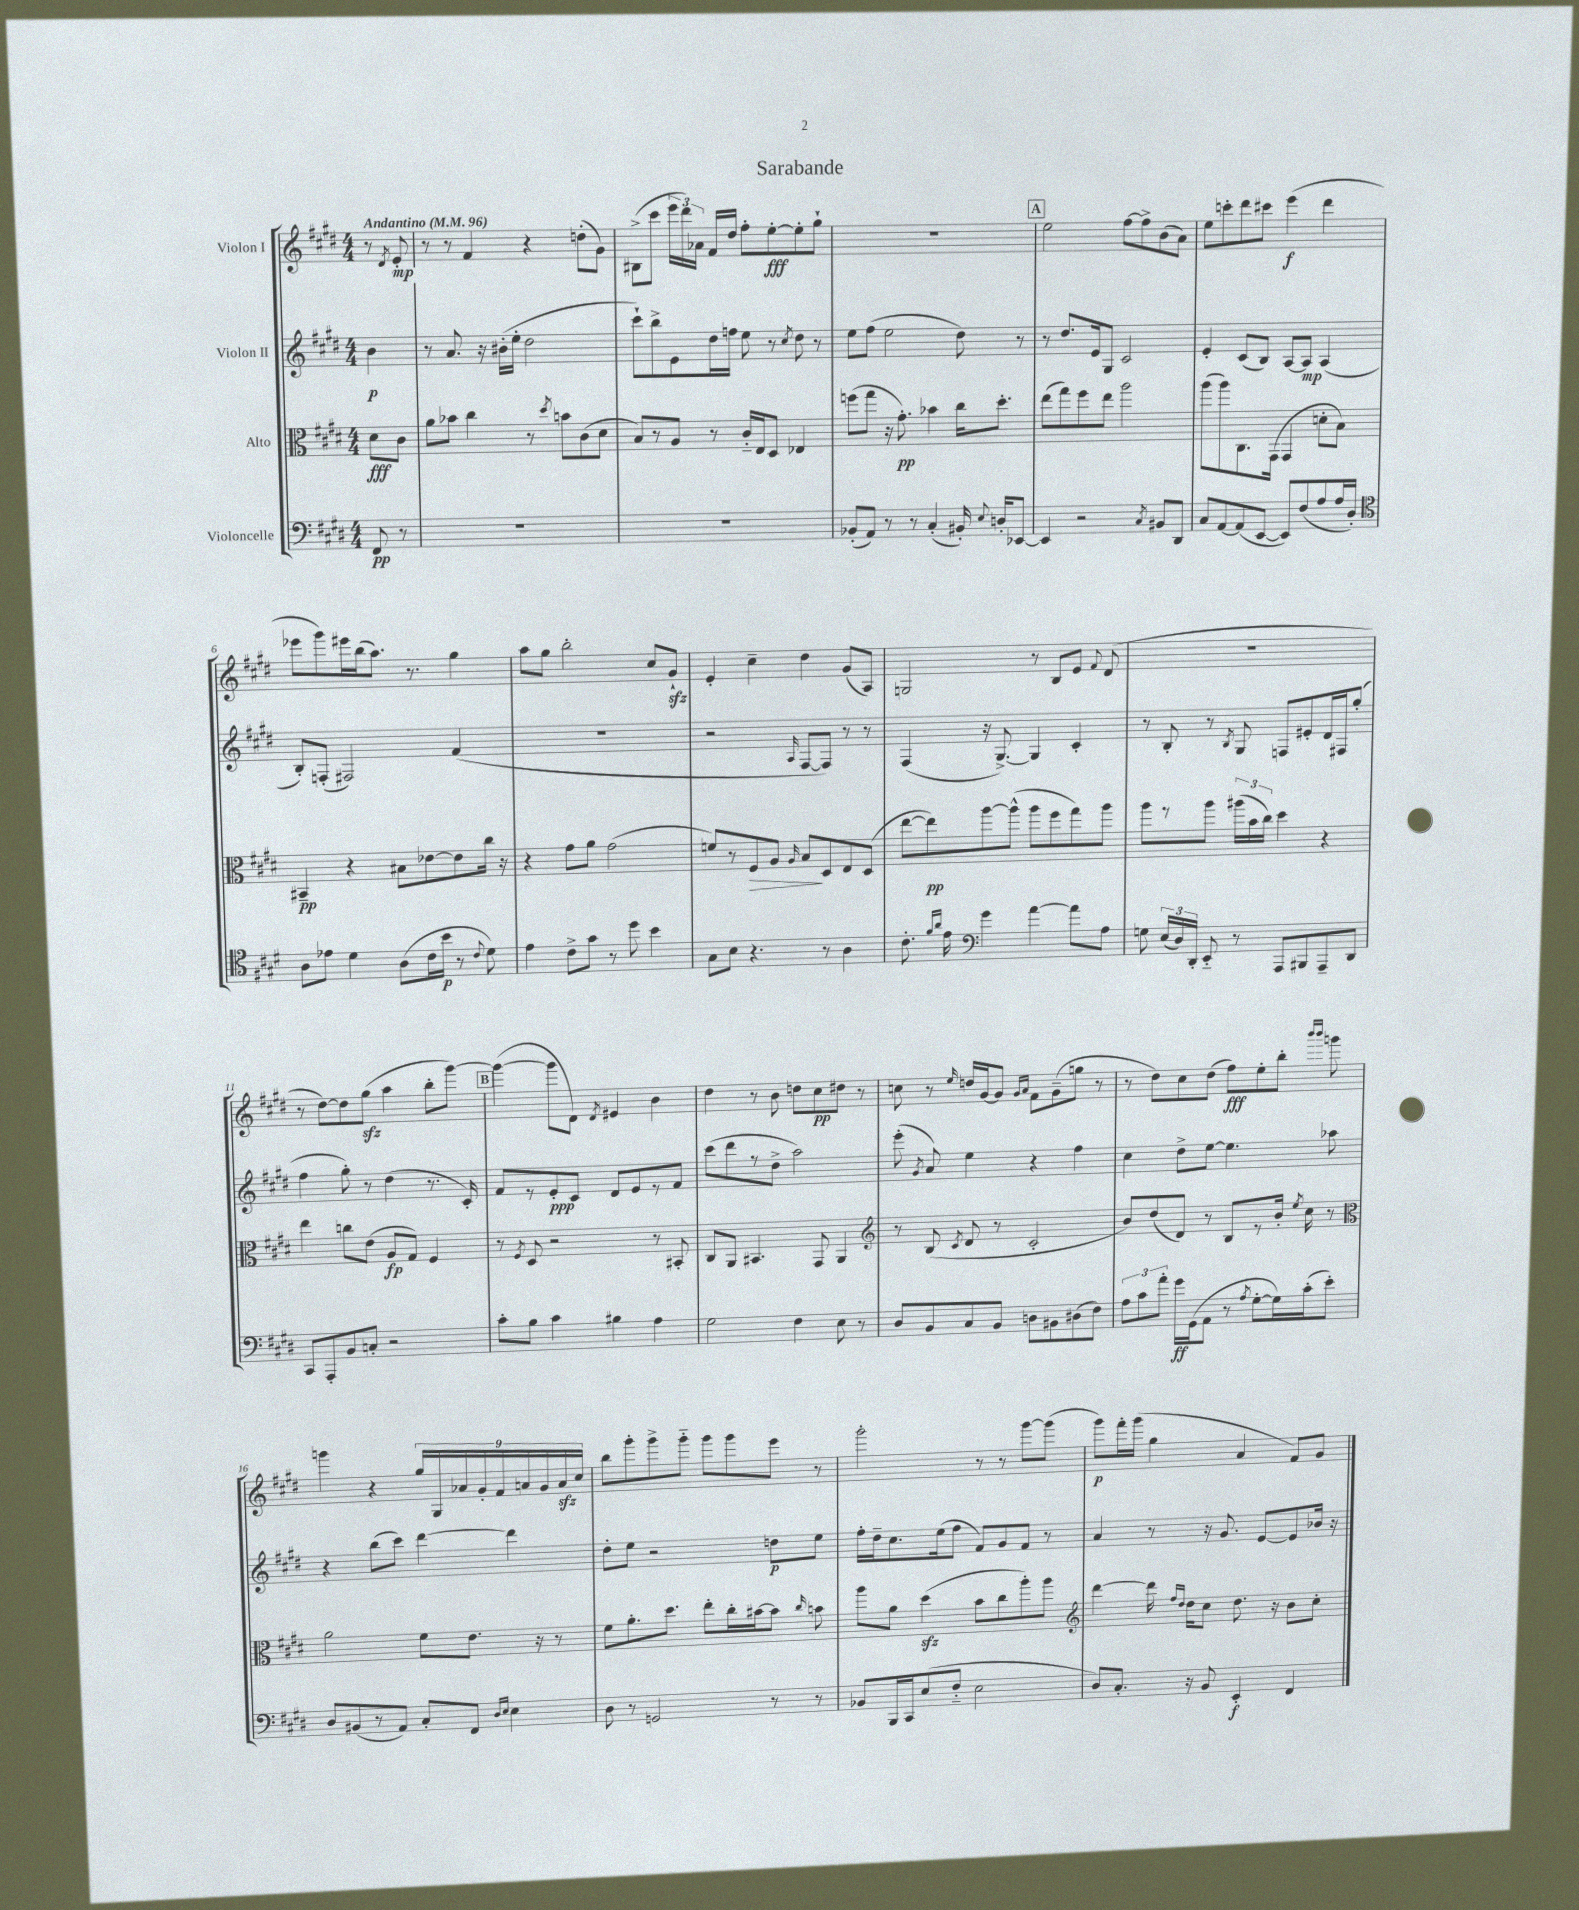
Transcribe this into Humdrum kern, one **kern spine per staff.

**kern	**kern	**kern	**kern
*staff4	*staff3	*staff2	*staff1
*clefF4	*clefC3	*clefG2	*clefG2
*k[f#c#g#d#]	*k[f#c#g#d#]	*k[f#c#g#d#]	*k[f#c#g#d#]
*M4/4	*M4/4	*M4/4	*M4/4
*MM96	*MM96	*MM96	*MM96
8FF#/	8d#\L	4b\	8r
.	.	.	8qd#/
8r	8c#\J	.	8e'/
=	=	=	=
1r	8a\L	8r	8r
.	8b-\J	8.a/	8r
.	4cc#\	.	4f#/
.	.	16r	.
.	.	(16b#'\LL	.
.	.	16ee'\JJ	.
.	8r	2dd#\	4r
.	8qdd#/	.	.
.	8b\L	.	.
.	(8c#\	.	(8dd'\L
.	8d#\J	.	8g#\J)
=	=	=	=
1r	8B/L)	8ccc#`\L)	(8B#^\L
.	8r	8bb^\	8ccc#\J
.	8A/J	8e\	24eee\LL
.	.	.	24ddd#\)
.	.	.	24a-\JJ
.	8r	16dd#\L	16f#/LL
.	.	16ff\JJ	16dd#/JJ
.	16c#'~/LL	8ee\	8ff#'\L
.	16E/J	.	.
.	8D#/J	8r	[8ee'\
.	.	8qcc#/	.
.	4E-/	8dd#\	8ee'\]
.	.	8r	8gg#`\J
=	=	=	=
(8BB-'/L	(8ff\L	8ee\L	1r
8AA/J)	8gg#\J	(8ff#\J	.
8r	16r	2ee\	.
.	8.g#'\)	.	.
8r	.	.	.
(4C#'/	4b-\	.	.
16BB#'/)	16cc#\LK	8dd#\)	.
8qqE/	.	.	.
16D'/LK	8.dd#'\J	.	.
[8EE-/J	.	8r	.
=	=	=	=
4EE-/]	(8ee\L	8r	2ee\
.	8gg#\)	8.dd#/L	.
2r	8ff#\	.	.
.	.	16e/k	.
.	8ee\J	8G#/J	.
.	2aa\	2c#/	[8ff#\L
.	.	.	8ff#^\]
8qC#/	.	.	.
8BB#/L	.	.	(8b\
8DD#/J	.	.	8a\J)
=	=	=	=
8C#/L	(8aa\L	4e'/	8ee\L
[8AA/	8aa\)	.	8ccc'\
(8AA/]	8.C#\	(8c#/L	8ddd#\
[8EE/J	.	8B/J)	8ccc#\J
.	(16GG#\Jk	.	.
8EE/]L)	4GG#/	[8A/L	(4eee\
(8F#/	.	8A/]J	.
8A/	8d'\L	(4A/	4ddd#\
16A/L	8B\J)	.	.
16D#'/JJ)	.	.	.
=	=	=	=
*clefC4	*	*	*
8A\L	4BB#~/	8B'/L)	8eee-\L
8e-\J	.	(8F'/J	8ggg#\)
4d#\	4r	2F#/)	16eee#\L
.	.	.	(16bb\J
.	.	.	8.aa\J)
(8A\L	8B#\L	.	.
.	.	.	8.r
16c#\L	[8e-\	.	.
16b\JJ	.	.	.
8r	8e-\]	(4f#/	4gg#\
8qqc#/	.	.	.
8d#\)	16cc#\Jk	.	.
.	16r	.	.
=	=	=	=
4e\	4r	1r	8aa\L
.	.	.	8gg#\J
8c#^\L	8g#\L	.	2bb'\
8g#\J	8a\J	.	.
8r	(2g#\	.	.
8dd#\	.	.	.
4b\	.	.	8cc#/L
.	.	.	8g#`/J
=	=	=	=
8G#\L	8f/L)	2r	4e'/
8B\J	8r	.	.
4.r	8F#/	.	4cc#~\
.	8A/J	.	.
.	16qqA/	16qqA/	.
.	8B/L	[8F#/L	4dd#\
8r	8D#/	8F#/]J)	.
4A\	8E/	8r	(8g#/L
.	(8D#/J	8r	8A/J)
=	=	=	=
8.c#'\	[8ee\L	(4F#/	2G/
.	8ee\])	.	.
16qqf#/LL	.	.	.
16qqa/JJ	.	.	.
16e\	.	.	.
*clefF4	*	*	*
4g#\	[8aa\	16r	.
.	.	[8.G#^/)	.
.	(8aa^^\]J	.	.
[4a\	8aa\L	4G#/]	8r
.	8ff#\	.	8B/L
8a\]L	8gg#\)	4c#'/	8e/J
.	.	.	8qqf#/
8A\J	8aa\J	.	(8d#/
=	=	=	=
8G\	8aa\L	8r	1r
(24E/LL	8r	8B'/	.
24D#/)	.	.	.
24DD#'/JJ	.	.	.
8EE'~/	8aa\J	8r	.
.	.	8qB/	.
8r	(24aa#\LL	8G#/	.
.	24b\	.	.
.	24cc#\JJ)	.	.
8AAA/L	4dd#\	8F/L	.
8BBB#/	.	8e#'/	.
8AAA~/	4r	16d#/L	.
.	.	16F#/J	.
8DD#/J	.	(8gg#'/J	.
=	=	=	=
8CC#/L	4ee\	4ff#\	8r
8AAA'/	.	.	[8dd#\L)
8BB/	8cc\L	8gg#'\)	8dd#\]
8C'/J	(8e\J	8r	(8gg#\J
2r	8A/L	(4dd#\	4aa\
.	8G#/J)	.	.
.	4F#/	8.r	8bb'\L
.	.	.	[8ggg#\J)
.	.	16c#'/)	.
=	=	=	=
8c#'\L	8r	8f#/L	(4ggg#\_
.	8qF#/	.	.
8B\J	8D#/	8r	.
4c#\	2r	8e'/	8ggg#\]L
.	.	8c#/J	8d#\J)
.	.	.	8qd#/
4B#\	.	8d#/L	4e#/
.	.	8e/	.
4A\	8r	8r	4b\
.	8BB#'/	8f#/J	.
=	=	=	=
2G#\	8C#/L	(8ccc#\L	4dd#\
.	8AA/J	8ddd#\	.
.	4.BB#/	8r	8r
.	.	8dd#^\J	8b\
4F#\	.	2aa\)	8dd\L
.	8GG#/	.	8cc#\
8E\	4AA/	.	8dd#\J
8r	.	.	8r
=	=	=	=
*	*clefG2	*	*
8D#/L	8r	(8eee'\	8cc\
.	.	8qg#/	.
8BB/	(8B/	8a/)	8r
.	8qc#/	.	16qqee/
8C#/	8d#/	4ee\	16dd/LL
.	.	.	[16g#/J
8BB/J	8r	.	8g#/]J
.	.	.	16qqg#/LL
.	.	.	16qqa/JJ
8D\L	2c#'/	4r	8f#\L
8BB#\	.	.	(8g#~\
(8D#\	.	4ff#\	8gg\J
8F#\J)	.	.	8r
=	=	=	=
12A\L	8b/L)	4cc#\	8r
12c#\	.	.	.
.	(8dd#/	.	8dd#\L)
12a'\J	.	.	.
16g#\LL	8d#/J)	8dd#^\L	8cc#\
(16GG#\J	.	.	.
8AA\J	8r	[8ee\J	(8dd#\J
8r	8B/L	4.ee\]	8ff#\L)
8qA/	.	.	.
[8G#'\L	8r	.	8ee'\
16G#\]L)	16b'/Jk	.	8bb'\J
.	8qee/	.	.
(16c#'\J	16cc#\	.	.
.	.	.	16qqbbb/LL
.	.	.	16qqbbb/JJ
8e'\J)	8r	8aa-\	8ggg\
=	=	=	=
*	*clefC3	*	*
8D#/L	2a\	4r	4ggg\
(8BB#/	.	.	.
8r	.	(8bb\L	4r
8AA/J)	.	8ccc#\J)	.
8C#'/L	8f#\L	[4ddd#\	18gg#/LL
.	.	.	18G#/
.	.	.	18a-/
8FF#/J	8.e\J	.	.
.	.	.	18g#'/
.	.	.	18f#/
16qqD#/LL	.	.	.
16qqE/JJ	.	.	.
4E\	.	4ddd#\]	.
.	.	.	18a/
.	16r	.	.
.	.	.	18g#/
.	8r	.	.
.	.	.	18a/
.	.	.	18cc#/JJ
=	=	=	=
8D#\	8f#\L	8dd#'\L	8bb\L
8r	8.a'\	8ee\J	8ggg#'\
2GG/	.	2r	8ggg#^\
.	8.dd#\J	.	.
.	.	.	8ggg#'~\J
.	8ee'\L	.	8ggg#\L
.	16cc#'\L	.	8ggg#\
.	[16b#\J	.	.
8r	8b#\]J	8dd\L	8eee\J
.	16qqcc#/	.	.
8r	8b\	8ee\J	8r
=	=	=	=
8BB-/L	8aa\L	16ff#'\LL	2ggg#'\
.	.	16dd#~\J	.
16BBB/L	8a\J	8.cc#\	.
16CC#/J	.	.	.
(8E/	(4dd#\	.	.
.	.	(16ee\k	.
8F#'~/J	.	8ff#\J	.
2E\	8b\L	8f#/L)	8r
.	8cc#\	8g#/	8r
.	8aa'\)	8f#/J	[8ggg#\L
.	8aa\J	8r	(8ggg#\]J
=	=	=	=
*	*clefG2	*	*
8D#/L)	[4ddd#\	4a/	8ggg#\L)
8.C#'/J	.	.	16fff#'\L
.	.	.	(16ggg#\JJ
.	16ddd#\]	8r	4gg#\
.	16qqff#/LL	.	.
.	16qqdd#/JJ	.	.
16r	16dd#\LK	.	.
8BB/	8cc#\J	16r	.
.	.	8.g#/	.
4EE'/	8.dd#\	.	4a/
.	.	[8e/L	.
.	16r	.	.
4FF#/	8b\L	8e/]	8f#/L)
.	8cc#'\J	16b-/Jk	8g#/J
.	.	16r	.
==	==	==	==
*-	*-	*-	*-
